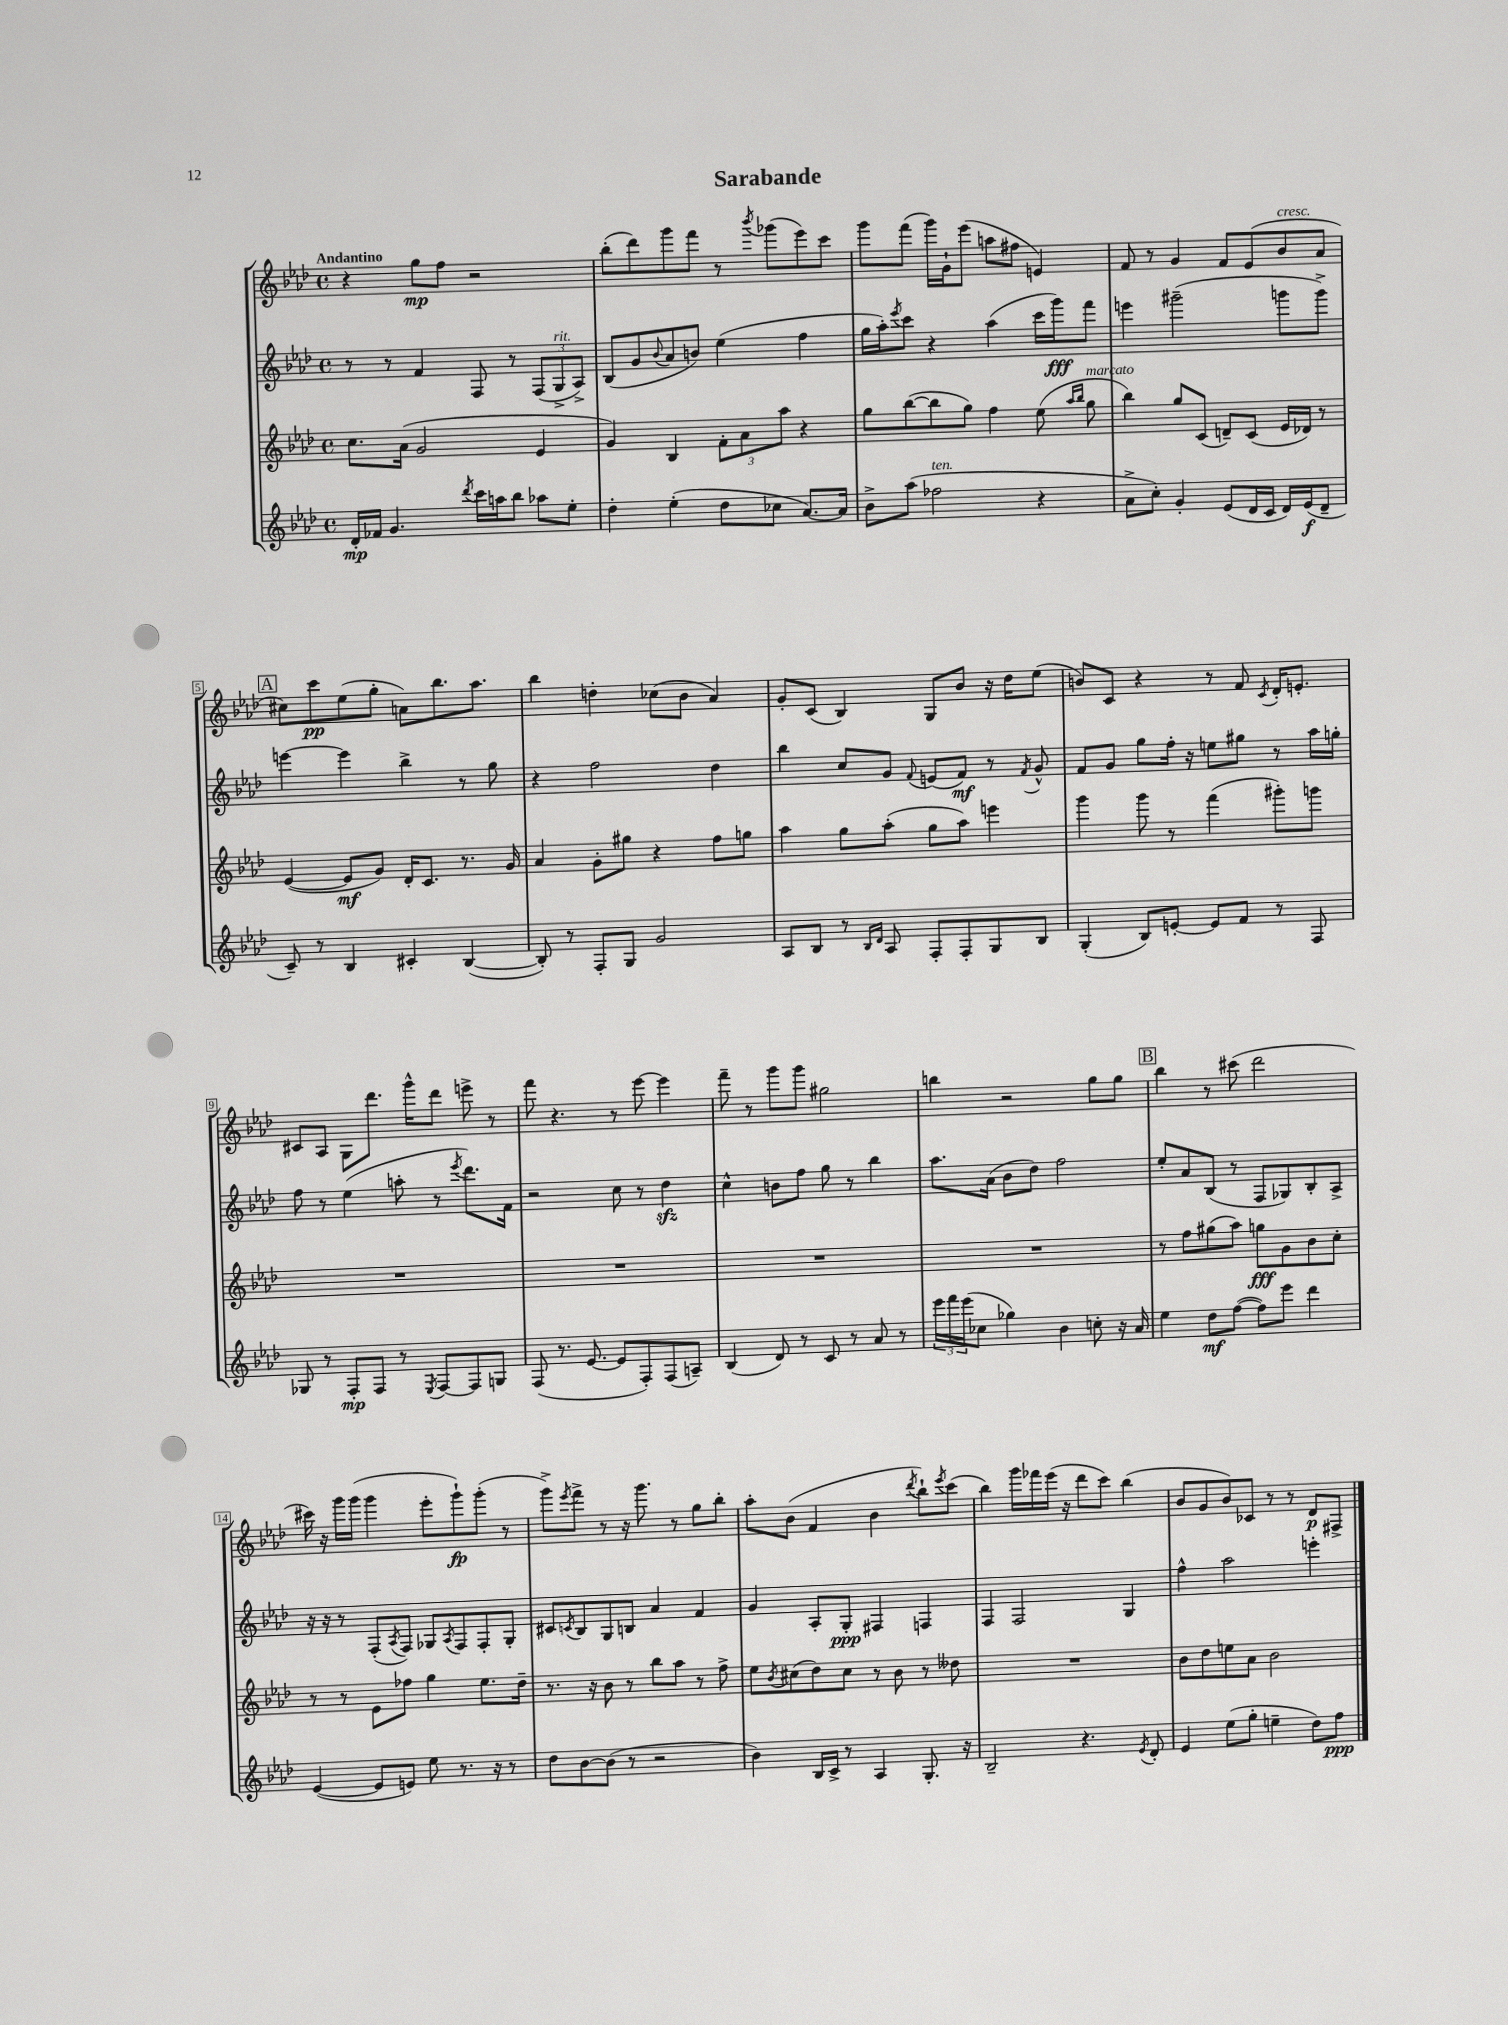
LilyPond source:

\header { title = "Sarabande" }
<<
\new StaffGroup <<
\new Staff = "s0" {
    \clef treble \key aes \major \defaultTimeSignature \time 4/4 \tempo "Andantino"
    r4 g''8\mp f''8 r2 |
    bes''8-.( des'''8) g'''8 f'''8 r8 \acciaccatura { bes'''8 } ges'''8( ees'''8) c'''8 |
    g'''8 f'''8( g'''16) g'16-! ees'''8( a''8 fis''8 e'4) |
    f'8 r8 g'4 f'8 ees'8( bes'8^\markup { \italic "cresc." } aes'8 |
    \mark \markup { \box "A" } cis''8) c'''8\pp ees''8( g''8-. a'8) bes''8. aes''8. |
    bes''4 d''4-. ces''8( bes'8 aes'4) |
    g'8-. c'8( bes4) g8 bes'8 r16 des''16 ees''8( |
    b'8) c'8 r4 r8 f'8 \acciaccatura { c'8 } des'16-. e'8.-. |
    cis'8 aes8 g8 des'''8. g'''16-^ des'''8 e'''8-> r8 |
    f'''8 r4. r8 ees'''8~ ees'''4 |
    f'''8-- r8 g'''8 g'''8 gis''2 |
    b''4 r2 g''8 g''8 |
    \mark \markup { \box "B" } bes''4 r8 cis'''8( des'''2 |
    cis'''16) r16 g'''16 g'''16( g'''4 ees'''8-. g'''8-!\fp) g'''8-.( r8 |
    g'''8->) \acciaccatura { ees'''8 } f'''8-> r8 r16 g'''8. r8 g''8 bes''8-. |
    aes''8-. bes'8( f'4 bes'4 \acciaccatura { des'''8 } bes''8-!) \acciaccatura { ees'''8 } c'''8( |
    bes''4) g'''16 fes'''16 ees'''16( r16 des'''8 c'''8) bes''4( |
    bes'8 g'8 bes'8) ces'8 r8 r8 des'8\p fis8-> \bar "|." |
}
\new Staff = "s1" {
    \clef treble \key aes \major \defaultTimeSignature \time 4/4
    r8 r8 f'4 f8 r8 \tuplet 3/2 { f8( g8->^\markup { \italic "rit." } aes8->) } |
    bes8( g'8 \appoggiatura { bes'8 } aes'8 b'8) ees''4( f''4 |
    g''16 aes''16-.) \acciaccatura { ees'''8 } c'''8 r4 aes''4( c'''16 g'''16\fff) f'''8 |
    e'''4 gis'''2--( g'''8 g'''8->) |
    \mark \markup { \box "A" } e'''4~ e'''4 bes''4-> r8 g''8 |
    r4 f''2 des''4 |
    bes''4 c''8 g'8 \appoggiatura { f'8 } e'8( f'8\mf) r8 \acciaccatura { f'8 } g'8-^ |
    f'8 g'8 g''8 f''16-. r16 e''8 gis''8 r8 aes''16 g''16-. |
    f''8 r8 ees''4( a''8-. r8 \acciaccatura { ees'''8 } des'''8.) f'16 |
    r2 c''8 r8 des''4\sfz |
    c''4-^ b'8 f''8 g''8 r8 bes''4 |
    aes''8. aes'16( bes'8 des''8) f''2 |
    \mark \markup { \box "B" } ees''8-. aes'8 bes8( r8 f8 ges8) bes8-. aes8-> |
    r16 r16 r8 f8-.( \acciaccatura { aes8 } f8) ges8 \acciaccatura { aes8 } f8 f8-. ges8-. |
    cis'8 \acciaccatura { c'8 } bes8 g8 b8 aes'4 f'4 |
    g'4 aes8-. g8-.\ppp fis4 f4 |
    f4 f2 g4 |
    f''4-^ aes''2 e'''4-. \bar "|." |
}
\new Staff = "s2" {
    \clef treble \key aes \major \defaultTimeSignature \time 4/4
    c''8. aes'16( g'2 ees'4 |
    g'4) bes4 \tuplet 3/2 { f'8-. aes'8 aes''8 } r4 |
    g''8 bes''8~( bes''8 g''8) f''4 ees''8( \grace { aes''16 bes''16 } g''8^\markup { \italic "marcato" } |
    bes''4) g''8 c'8( d'8--) c'8( ees'16 des'16) r8 |
    \mark \markup { \box "A" } ees'4~( ees'8\mf g'8) des'16-. c'8. r8. g'16 |
    aes'4 g'8-. gis''8 r4 f''8 g''8 |
    aes''4 g''8 aes''8-.( g''8 aes''8) e'''4 |
    g'''4 g'''8 r8 f'''4( gis'''8-.) g'''8 |
    R1 |
    R1 |
    R1 |
    R1 |
    \mark \markup { \box "B" } r8 f''8 gis''8( aes''8) g''8\fff g'8 bes'8 c''8-. |
    r8 r8 ees'8 fes''8 g''4 ees''8. des''16-- |
    r8. r16 bes'8 r8 bes''8 aes''8 r8 f''8-> |
    ees''8 \acciaccatura { bes'8 } cis''8( des''8) cis''8 r8 bes'8 r8 deses''8 |
    R1 |
    bes'8 des''8 e''8 aes'8 bes'2 \bar "|." |
}
\new Staff = "s3" {
    \clef treble \key aes \major \defaultTimeSignature \time 4/4
    des'16-.\mp fes'16 g'4. \acciaccatura { des'''8 } c'''16 a''16 bes''8 aes''8 ees''8-. |
    des''4-. ees''4-.( des''8 ces''8 aes'8.~) aes'16 |
    bes'8-> aes''8( fes''2^\markup { \italic "ten." } r4 |
    aes'8-> c''8-.) g'4-. ees'8( des'16 c'16 des'16) ees'16\f( des'8-- |
    \mark \markup { \box "A" } c'8--) r8 bes4 cis'4-. bes4~( |
    bes8-.) r8 f8-. g8 g'2 |
    aes8 bes8 r8 \grace { bes16 des'16 } aes8 f8-. f8-. g8 bes8 |
    g4-.( bes8) e'8~-. e'8 f'8 r8 f8 |
    ges8 r8 f8-.\mp f8 r8 \acciaccatura { ees8 } f8~ f8 g8 |
    f8( r8. ees'8.~ ees'8 f8-.) f8( a8--) |
    bes4( des'8) r8 c'8 r8 aes'8 r8 |
    \tuplet 3/2 { ees'''16 f'''16 ees'''16( } ces''8 ges''4) bes'4 c''8-. r16 aes'16 |
    \mark \markup { \box "B" } ees''4 des''8\mf f''8~( f''8) ees'''8 des'''4 |
    ees'4~( ees'8 e'8) ees''8 r8. r16 r8 |
    des''8 bes'8~ bes'8( r8 r2 |
    bes'4) bes16 c'16-> r8 aes4 g8.-. r16 |
    bes2-- r4. \acciaccatura { ees'8 } des'8-. |
    ees'4 ees''8( g''8-. e''4-- des''8) f''8\ppp \bar "|." |
}
>>
>>
\layout { \context { \Score \override BarNumber.stencil = #(make-stencil-boxer 0.1 0.3 ly:text-interface::print) } }
